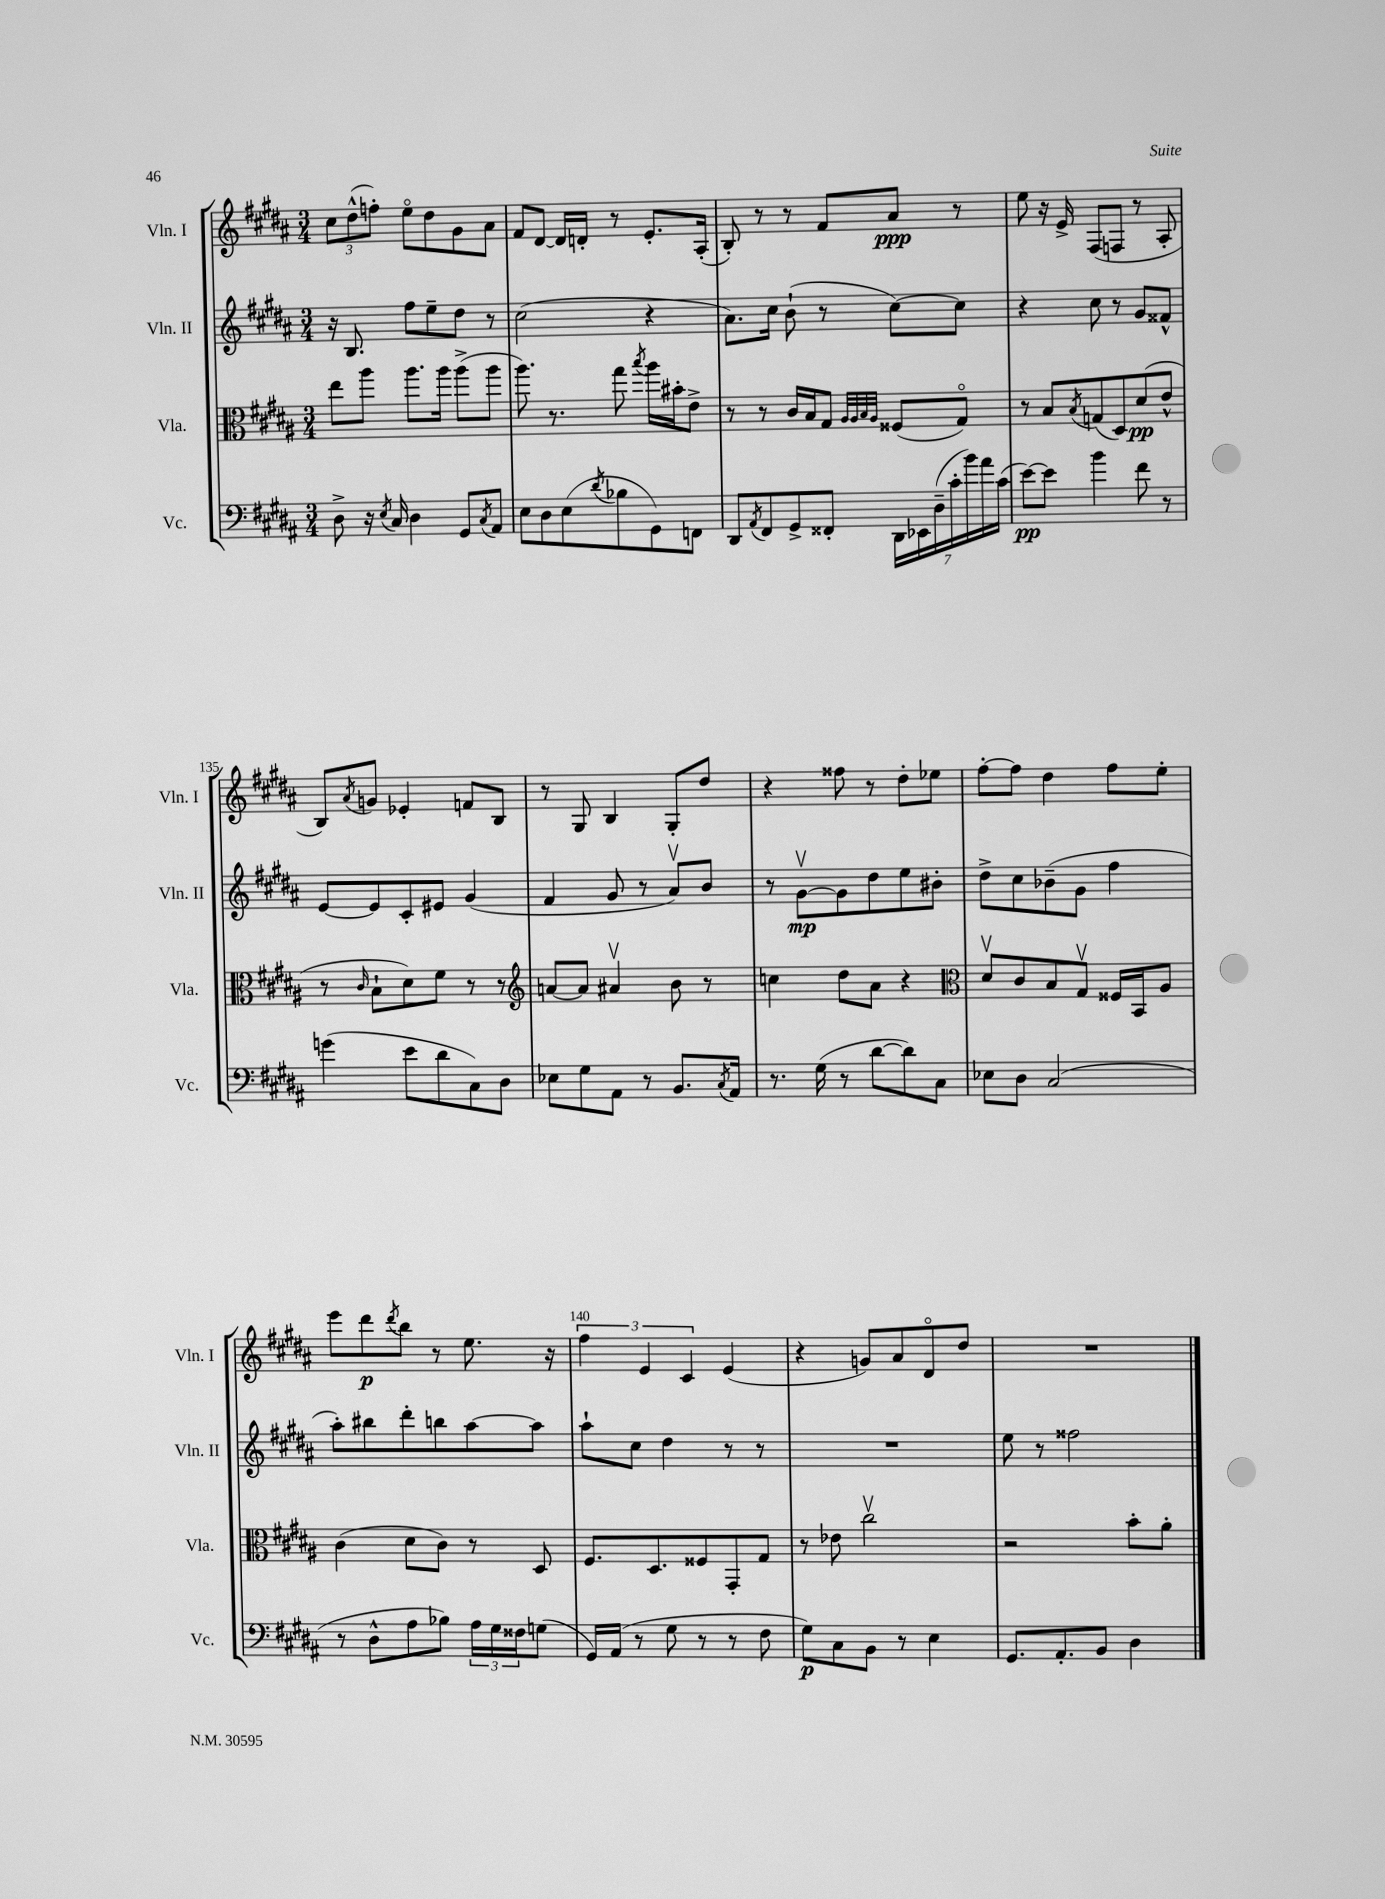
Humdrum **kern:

**kern	**kern	**kern	**kern
*staff4	*staff3	*staff2	*staff1
*clefF4	*clefC3	*clefG2	*clefG2
*k[f#c#g#d#a#]	*k[f#c#g#d#a#]	*k[f#c#g#d#a#]	*k[f#c#g#d#a#]
*M3/4	*M3/4	*M3/4	*M3/4
8D#^	8ee	16r	12cc#
.	.	8.B	.
.	.	.	(12dd#^^
16r	8aa#	.	.
.	.	.	12ff')
8qE	.	.	.
16C#	.	.	.
4D#	8.aa#	8ff#	8eeo
.	.	8ee~	8dd#
.	16aa#	.	.
8GG#	(8aa#^	8dd#	8g#
8qC#	.	.	.
8AA#	8aa#	8r	8a#
=	=	=	=
8E	8.aa#)	(2cc#	8f#
8D#	.	.	[8d#
.	8.r	.	.
(8E	.	.	16d#]
.	.	.	16d'
8qd#	.	.	.
8B-	8gg#	.	8r
.	8qbb	.	.
8GG#)	16aa#	4r	8.e'
.	16b#'	.	.
8FF	8e^	.	.
.	.	.	(16A#'
=	=	=	=
8DD#	8r	8.a#)	8B')
8qAA#	.	.	.
8FF#	8r	.	8r
.	.	16cc#	.
8GG#^	16c#	(8b`	8r
.	16B	.	.
8FF##'	8G#	8r	8f#
.	32qqA#	.	.
.	32qqA#	.	.
.	32qqB	.	.
.	32qqA#	.	.
28DD#	(8F##	[8cc#)	8a#
28EE-	.	.	.
(28D#~	.	.	.
28c#'	.	.	.
.	8G#o)	8cc#]	8r
28b)	.	.	.
28a#	.	.	.
(28c#	.	.	.
=	=	=	=
[8e)	8r	4r	8ee
8e]	8B	.	16r
.	.	.	16e^
.	8qB	.	.
4b	(8G	8cc#	(8F#
.	8D#)	8r	8F
8f#	(8d#	8g#	8r
8r	8e^^	8f##^^	8A#'
=	=	=	=
(4g	8r	[8e	8B)
.	16qqc#	.	8qa#
.	8B`	8e]	8g
8e	8d#)	8c#'	4e-'
8d#	8f#	8e#	.
8C#)	8r	(4g#	8f
8D#	8r	.	8B
=	=	=	=
*	*clefG2	*	*
8E-	[8a	4f#	8r
8G#	8a]	.	8G#
8AA#	4a#v	8g#	4B
8r	.	8r	.
8.BB	8b	8a#v)	8G#'
.	8r	8b	8dd#
8qC#	.	.	.
16AA#	.	.	.
=	=	=	=
8.r	4cc	8r	4r
.	.	[8g#v	.
(16G#	.	.	.
8r	8dd#	8g#]	8ff##
[8d#	8a#	8dd#	8r
8d#])	4r	8ee	8dd#'
8C#	.	8b#'	8ee-
=	=	=	=
*	*clefC3	*	*
8E-	8d#v	8dd#^	[8ff#'
8D#	8c#	8cc#	8ff#]
(2C#	8B	(8b-~	4dd#
.	8G#v	8g#	.
.	16F##	4ff#	8ff#
.	16BB	.	.
.	8A#	.	8ee'
=	=	=	=
8r	(4c#	8aa#')	8eee
8D#^^	.	8bb#	8ddd#
.	.	.	8qddd#
8A#	8d#	8ddd#'	8bb
8B-)	8c#)	8bb	8r
24A#	8r	[8aa#	8.ee
24G#	.	.	.
24F##	.	.	.
(8G	8D#	8aa#]	.
.	.	.	16r
=	=	=	=
16GG#)	8.F#	8aa#`	6ff#
(16AA#	.	.	.
8r	.	8cc#	.
.	.	.	6e
.	8.D#	.	.
8G#	.	4dd#	.
.	.	.	6c#
8r	8F##	.	.
8r	8GG#'	8r	(4e
8F#	8G#	8r	.
=	=	=	=
8G#)	8r	2.r	4r
8C#	8e-	.	.
8BB	2cc#v	.	8g)
8r	.	.	8a#
4E	.	.	8d#o
.	.	.	8dd#
=	=	=	=
8.GG#	2r	8ee	2.r
.	.	8r	.
8.AA#'	.	.	.
.	.	2ff##	.
8BB	.	.	.
4D#	8b'	.	.
.	8a#'	.	.
==	==	==	==
*-	*-	*-	*-
